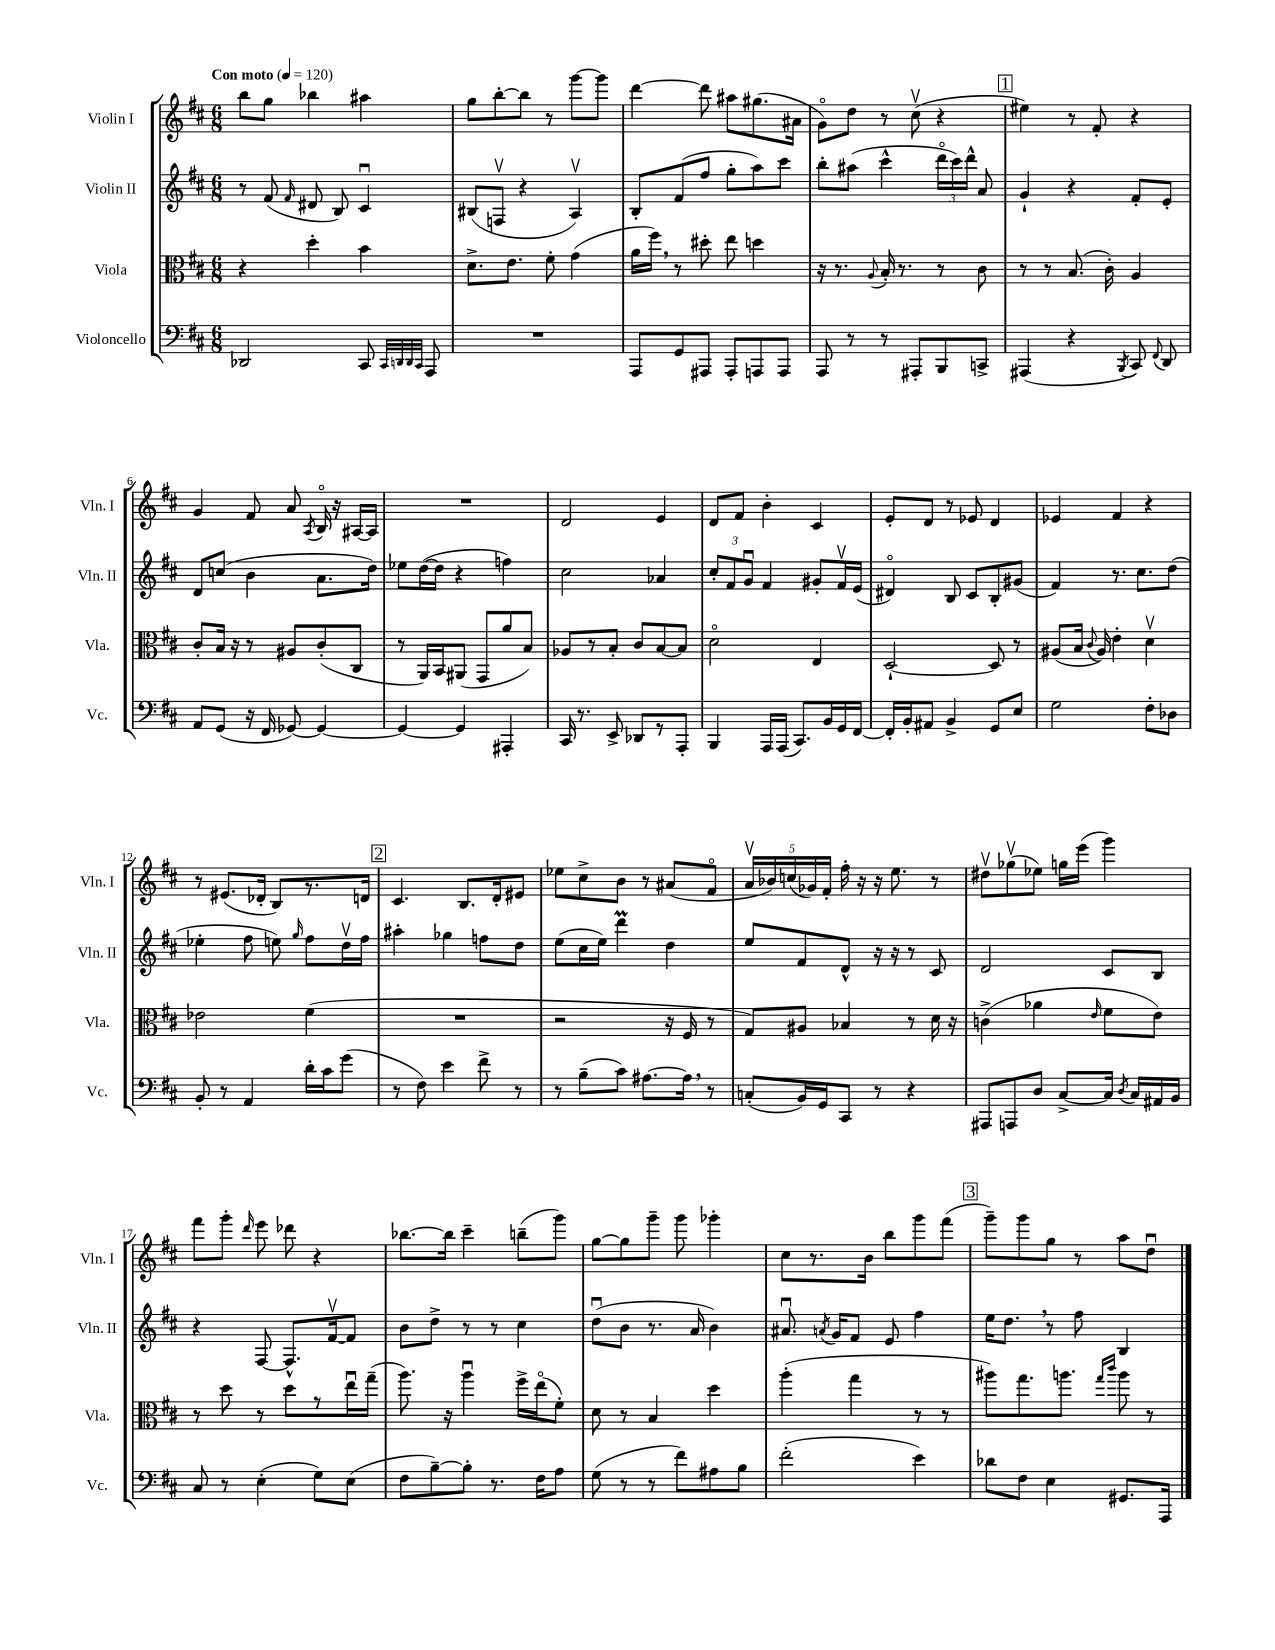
<<
\new StaffGroup <<
\new Staff = "s0" \with { instrumentName = "Violin I" shortInstrumentName = "Vln. I" } {
    \clef treble \key d \major \numericTimeSignature \time 6/8 \tempo "Con moto" 4 = 120
    \autoBeamOff b''8[ g''8] bes''4 ais''4 |
    g''8[ b''8~-. b''8] r8 g'''8[~ g'''8] |
    d'''4~ d'''8 ais''8[ gis''8.( ais'16] |
    g'8[\flageolet) d''8] r8 cis''8\upbow( r4 |
    \mark \markup { \box "1" } eis''4) r8 fis'8-. r4 |
    g'4 fis'8 a'8 \acciaccatura { a8 } b16\flageolet r16 ais16[~ ais16] |
    R2. |
    d'2 e'4 |
    d'8[ fis'8] b'4-. cis'4 |
    e'8[-. d'8] r8 ees'8 d'4 |
    ees'4 fis'4 r4 |
    r8 eis'8.[( des'16]-. b8[) r8. d'16] |
    \mark \markup { \box "2" } cis'4. b8.[ d'16-. eis'8] |
    ees''8[ cis''8-> b'8] r8 ais'8[( fis'8]\flageolet |
    \tuplet 5/4 { a'16[\upbow bes'16) c''16( ges'16) fis'16]-. } fis''16-. r16 r16 e''8. r8 |
    dis''8[\upbow ges''8\upbow( ees''8]) g''16[ e'''16]( g'''4) |
    fis'''8[ g'''8]-. \grace { d'''16 } e'''8 des'''8 r4 |
    bes''8.[~ bes''16] cis'''4-- b''8[--( g'''8]) |
    g''8[~ g''8 g'''8]-- g'''8 ges'''4-. |
    cis''8[ r8. b'16] b''8[ g'''8 fis'''8]( |
    \mark \markup { \box "3" } g'''8[--) g'''8 g''8] r8 a''8[ d''8]\downbow \bar "|." |
}
\new Staff = "s1" \with { instrumentName = "Violin II" shortInstrumentName = "Vln. II" } {
    \clef treble \key d \major \numericTimeSignature \time 6/8
    \autoBeamOff r8 fis'8( \grace { fis'16 } dis'8 b8) cis'4\downbow |
    bis8[( f8]\upbow r4 a4\upbow) |
    b8[-. fis'8( fis''8] g''8[-. a''8) cis'''8] |
    b''8[-. ais''8]( cis'''4-^ \tuplet 3/2 { d'''16[\flageolet cis'''16) d'''16]-^ } a'8 |
    \mark \markup { \box "1" } g'4-! r4 fis'8[-. e'8]-. |
    d'8[ c''8]( b'4 a'8.[ d''16]) |
    ees''8[ d''16~( d''16] r4 f''4) |
    cis''2 aes'4 |
    \tuplet 3/2 { cis''8[-. fis'8 g'8]\downbow } fis'4 gis'8[-. fis'16\upbow e'16]( |
    dis'4\flageolet) b8 cis'8[ b8-. gis'8]( |
    fis'4) r8. cis''8.[ d''8]( |
    ees''4-. fis''8 e''8) \grace { g''16 } fis''8[ d''16\upbow fis''16] |
    \mark \markup { \box "2" } ais''4-. ges''4 f''8[ d''8] |
    e''8[( cis''16 e''16]) d'''4\prall d''4 |
    e''8[ fis'8 d'8]-^ r16 r16 r8 cis'8 |
    d'2 cis'8[ b8] |
    r4 fis8~ fis8.[-^ fis'16~\upbow fis'8] |
    b'8[ d''8]-> r8 r8 cis''4 |
    d''8[\downbow( b'8] r8. a'16 b'4) |
    ais'8.\downbow \acciaccatura { a'8 } g'16[ fis'8] e'8 fis''4 |
    \mark \markup { \box "3" } e''16[ d''8.] \breathe r8 fis''8 b4 \bar "|." |
}
\new Staff = "s2" \with { instrumentName = "Viola" shortInstrumentName = "Vla." } {
    \clef alto \key d \major \numericTimeSignature \time 6/8
    \autoBeamOff r4 d''4-. b'4 |
    d'8.[-> e'8.] fis'8-. g'4( |
    a'16[ fis''16]) \breathe r8 dis''8-. e''8 d''4 |
    r16 r8. \appoggiatura { a8 } b16-. r8. r8 cis'8 |
    \mark \markup { \box "1" } r8 r8 b8.( cis'16-.) a4 |
    cis'8[-. b16] r16 r8 ais8[ cis'8-.( cis8] |
    r8 a,16[) b,16 ais,8]( g,8[ a'8 b8]) |
    aes8[ r8 b8]-. cis'8[ b8~ b8] |
    d'2\flageolet e4 |
    d2~-! d8 r8 |
    ais8[( b16] \appoggiatura { cis'8 } ais16) e'4-. d'4\upbow |
    ees'2 fis'4( |
    \mark \markup { \box "2" } R2. |
    r2 r16 fis16 r8 |
    g8[) ais8] bes4 r8 d'16 r16 |
    c'4->( aes'4 \grace { e'16 } fis'8[ e'8]) |
    r8 d''8 r8 d''8[ r8 e''16\downbow g''16]--( |
    a''8.) r16 a''4\downbow fis''16[-> e''16\flageolet( fis'8]-.) |
    d'8 r8 b4 d''4 |
    a''4-.( g''4 r8 r8 |
    \mark \markup { \box "3" } ais''8[) g''8. a''8.] \grace { g''16[ cis'''16] } a''8 r8 \bar "|." |
}
\new Staff = "s3" \with { instrumentName = "Violoncello" shortInstrumentName = "Vc." } {
    \clef bass \key d \major \numericTimeSignature \time 6/8
    \autoBeamOff des,2 cis,8 \grace { cis,32[ d,32 d,32 cis,32] } a,,8 |
    R2. |
    a,,8[ g,8 ais,,8] ais,,8[-. a,,8 a,,8] |
    a,,8 r8 r8 ais,,8[-. b,,8 c,8]-> |
    \mark \markup { \box "1" } ais,,4( r4 \acciaccatura { b,,8 } cis,8) \appoggiatura { fis,8 } d,8 |
    a,8[ g,8]( r16 fis,16 ges,8~) ges,4~ |
    ges,4~ ges,4 ais,,4-. |
    cis,16 r8. e,8-> des,8[ r8 a,,8]-. |
    b,,4 a,,16[ a,,16]( cis,8.[) b,16 g,16 fis,16]~ |
    fis,16[-. b,16-. ais,8] b,4-> g,8[ e8] |
    g2 fis8[-. des8] |
    b,8-. r8 a,4 d'16[-. cis'16 g'8]( |
    \mark \markup { \box "2" } r8 fis8) e'4 fis'8-> r8 |
    r8 b8[--( cis'8]) ais8.[~ ais16] \breathe r8 |
    c8[-.( b,16) g,16 cis,8] r8 r4 |
    ais,,8[ a,,8 d8] cis8[~-> cis16] \acciaccatura { d8 } cis16[ ais,16 b,16] |
    cis8 r8 e4-.( g8[) e8]( |
    fis8[ b8~--) b8]-. r8. fis16[ a8] |
    g8( r8 r8 fis'8[) ais8 b8] |
    fis'2-.( e'4) |
    \mark \markup { \box "3" } des'8[ fis8] e4 gis,8.[ a,,16] \bar "|." |
}
>>
>>
